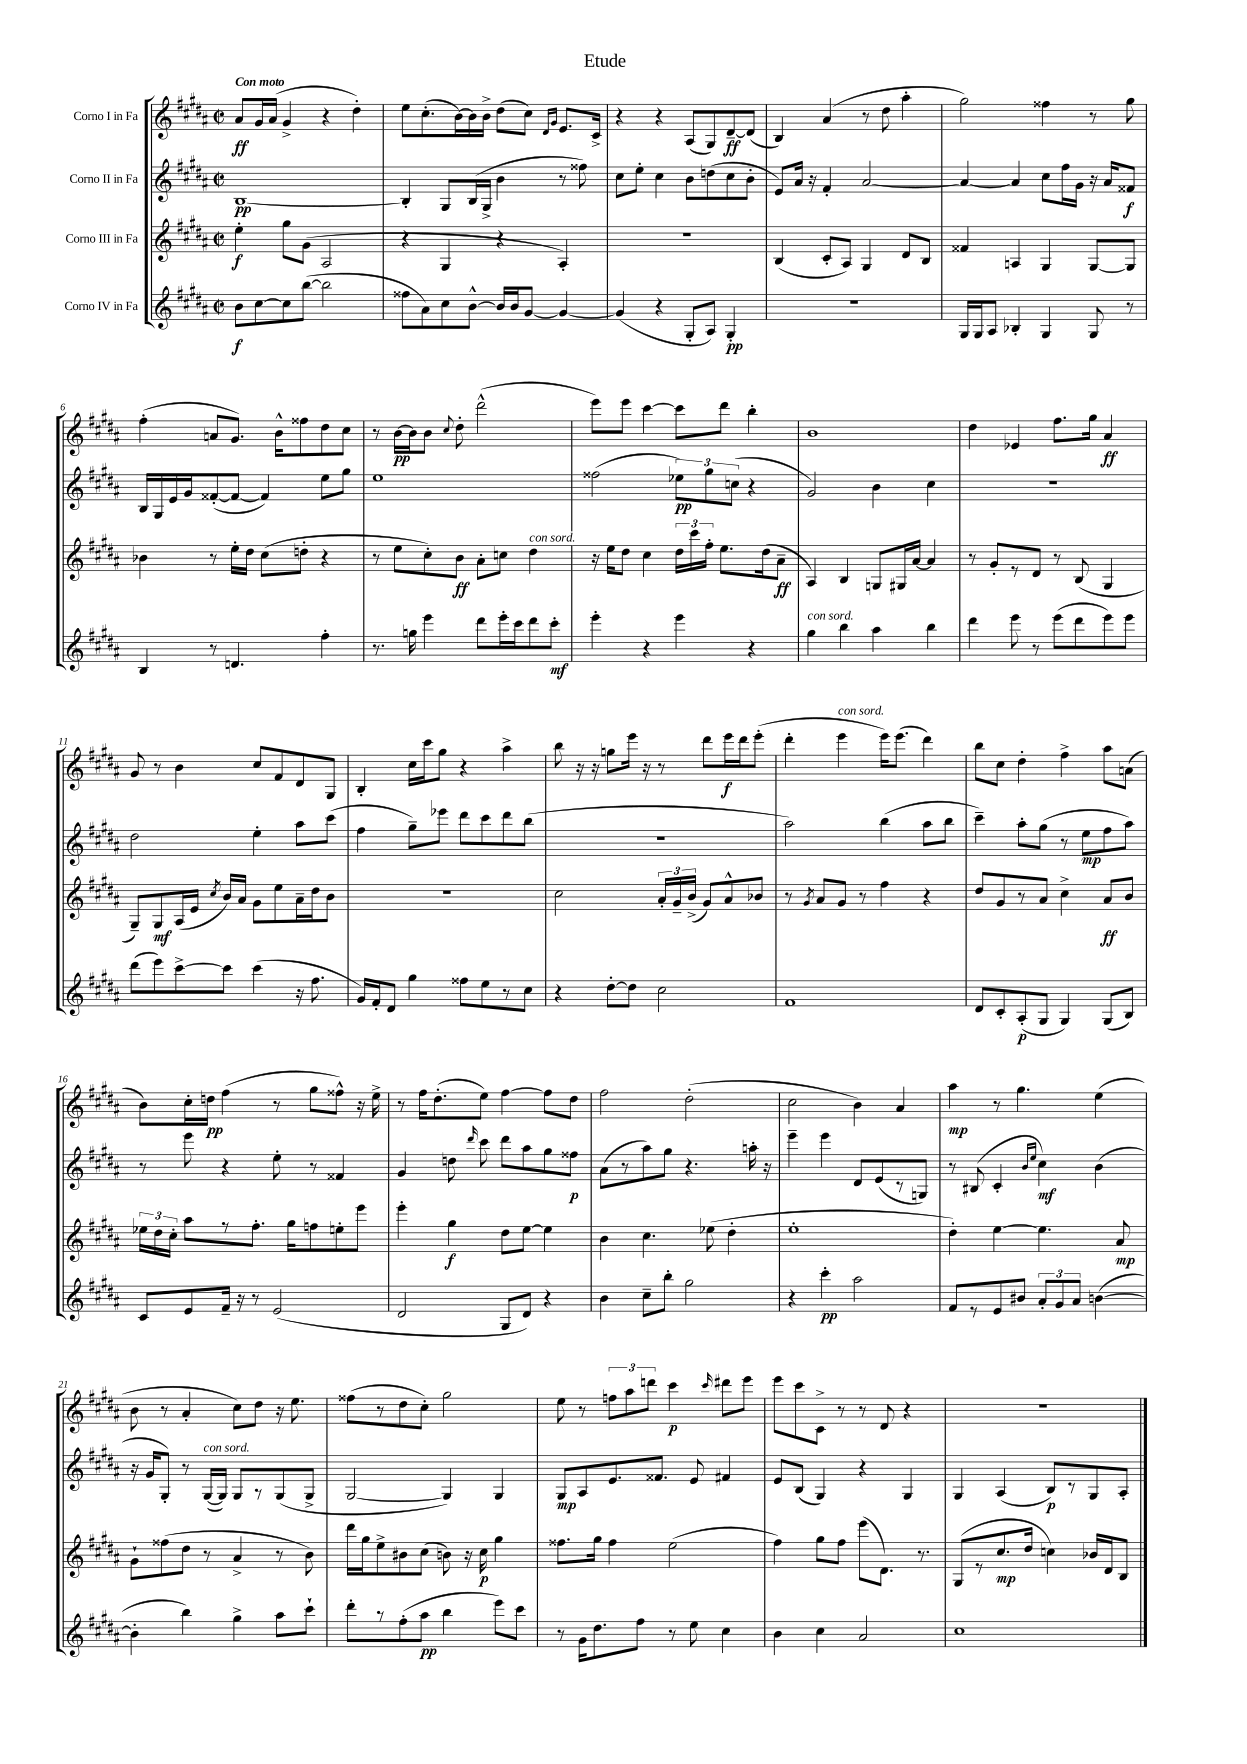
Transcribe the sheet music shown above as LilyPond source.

\header { title = "Etude" }
<<
\new StaffGroup <<
\new Staff = "s0" \with { instrumentName = "Corno I in Fa" } {
    \clef treble \key b \major \defaultTimeSignature \time 2/2 \tempo "Con moto"
    \autoBeamOff ais'8[\ff gis'16 ais'16]( gis'4-> r4 dis''4-.) |
    e''8[ cis''8.-.( b'16~) b'16 b'16]-> dis''8[( cis''8]) \grace { dis'16[ gis'16] } e'8.[ cis'16]-> |
    r4 r4 ais8[( gis8) dis'8~--\ff dis'8]( |
    b4) ais'4( r8 dis''8 ais''4-. |
    gis''2) fisis''4 r8 gis''8 |
    fis''4-.( a'8[ gis'8.]) b'16[-^ fisis''8 dis''8 cis''8] |
    r8 b'16[~\pp b'16 b'8] \appoggiatura { cis''8 } dis''8-. dis'''2-^( |
    e'''8[) e'''8] cis'''4~ cis'''8[ dis'''8] b''4-. |
    b'1 |
    dis''4 ees'4 fis''8.[ gis''16] ais'4\ff |
    gis'8 r8 b'4 cis''8[ fis'8 dis'8 gis8] |
    b4-. cis''16[ cis'''16 gis''8] r4 ais''4-> |
    b''8 r16 r16 g''8[ e'''16] r16 r8 dis'''8[ e'''16\f dis'''16 e'''8]-.( |
    dis'''4-. e'''4^\markup { \italic "con sord." } e'''16[) e'''8.]( dis'''4) |
    b''8[ cis''8] dis''4-. fis''4-> ais''8[ a'8]( |
    b'8[) cis''16-. d''16]\pp fis''4( r8 gis''8[ fisis''8]-^) r16 e''16-> |
    r8 fis''16[ dis''8.-.( e''8]) fis''4~ fis''8[ dis''8] |
    fis''2 dis''2-.( |
    cis''2 b'4) ais'4 |
    ais''4\mp r8 gis''4. e''4( |
    b'8 r8 ais'4-. cis''8[) dis''8] r16 e''8. |
    fisis''8[( r8 dis''8 cis''8]-.) gis''2 |
    e''8 r8 \tuplet 3/2 { f''8[ ais''8 d'''8] } cis'''4\p \grace { cis'''16 } dis'''8[ e'''8] |
    e'''8[ cis'''8 cis'8]-> r8 r8 dis'8 r4 |
    r1 \bar "|." |
}
\new Staff = "s1" \with { instrumentName = "Corno II in Fa" } {
    \clef treble \key b \major \defaultTimeSignature \time 2/2
    \autoBeamOff b1~\pp |
    b4-. gis8[ b16( gis16]-> b'4 r8 fisis''8) |
    cis''8[ e''8]-. cis''4 b'8[ d''8( cis''8 b'8]-. |
    e'8[) ais'16] r16 fis'4-. ais'2~ |
    ais'4~ ais'4 cis''8[ fis''16 gis'16] r16 ais'16[ fisis'8]\f |
    b16[ gis16 e'16 gis'16 fisis'8~-.( fisis'8]~ fisis'4) e''8[ gis''8] |
    e''1 |
    fisis''2( \tuplet 3/2 { ees''8[\pp) gis''8 c''8]( } r4 |
    gis'2) b'4 cis''4 |
    r1 |
    dis''2 e''4-. ais''8[ cis'''8]( |
    fis''4 gis''8[--) ees'''8] dis'''8[ cis'''8 dis'''8 b''8]( |
    r1 |
    ais''2) b''4( ais''8[ b''8] |
    cis'''4--) ais''8[-. gis''8]( r8 e''8[\mp fis''8 ais''8]) |
    r8 e'''8 r4 e''8-. r8 fisis'4 |
    gis'4 d''8 \grace { dis'''16 } cis'''8 dis'''8[ ais''8 gis''8 fisis''8]\p |
    ais'8[( r8 ais''8) gis''8] r4. a''16-. r16 |
    e'''4-- e'''4 dis'8[ e'8( r8 g8]) |
    r8 bis8( cis'4-. \grace { b'16[ e''16] } cis''4\mf) b'4( |
    r16 gis'16[ gis8]-.) r8 gis16[~^\markup { \italic "con sord." }( gis16]) gis8[ r8 gis8( gis8]-> |
    gis2~ gis4) gis4 |
    gis8[\mp ais8 e'8. fisis'8.] e'8 fis'4 |
    e'8[ b8]( gis4) r4 gis4 |
    gis4 ais4( b8[\p) r8 gis8 ais8]-. \bar "|." |
}
\new Staff = "s2" \with { instrumentName = "Corno III in Fa" } {
    \clef treble \key b \major \defaultTimeSignature \time 2/2
    \autoBeamOff e''4-.\f gis''8[ gis'8]( ais2 |
    r4 gis4 r4 ais4-.) |
    R1 |
    b4( cis'8[-. ais8]) gis4 dis'8[ b8] |
    fisis'4 a4 gis4 gis8[~ gis8] |
    bes'4 r8 e''16[-. dis''16] cis''8[( d''8]-. r4 |
    r8 e''8[ cis''8-.) b'8]\ff ais'8[-. c''8] dis''4^\markup { \italic "con sord." } |
    r16 e''16[ dis''8] cis''4 \tuplet 3/2 { dis''16[ cis'''16 fis''16]-. } e''8.[ dis''16( ais'8]--\ff |
    ais4) b4 g8[ gis16 ais'16]~ ais'4 |
    r8 gis'8[-. r8 dis'8] r8 b8( gis4 |
    gis8[--) gis8\mf ais16( e'16] \acciaccatura { cis''8 } b'16[) ais'16] gis'8[ e''8 ais'16-- dis''16 b'8] |
    R1 |
    cis''2 \tuplet 3/2 { ais'16[-. gis'16-- b'16]->( } gis'8[) ais'8-^ bes'8] |
    r8 \acciaccatura { gis'8 } ais'8[ gis'8] r8 fis''4 r4 |
    dis''8[ gis'8 r8 ais'8] cis''4-> ais'8[\ff b'8] |
    \tuplet 3/2 { ees''16[ dis''16 cis''16]-. } ais''8[ r8 fis''8.]-. gis''16[ f''8 e''8-. e'''8] |
    e'''4-. gis''4\f dis''8[ e''8]~ e''4 |
    b'4 cis''4. ees''8( dis''4-. |
    e''1-. |
    dis''4-.) e''4~ e''4. ais'8\mp |
    gis'8[-! fisis''8( dis''8] r8 ais'4-> r8 b'8) |
    dis'''16[ gis''16 e''8-> bis'8 cis''8]( b'8) r16 cis''16\p gis''4 |
    fisis''8.[ gis''16] fisis''4 e''2( |
    fis''4) gis''8[ fis''8] e'''8[( dis'8.]) r8. |
    gis8[( r8 cis''8.\mp dis''16] c''4) bes'16[ dis'16 b8] \bar "|." |
}
\new Staff = "s3" \with { instrumentName = "Corno IV in Fa" } {
    \clef treble \key b \major \defaultTimeSignature \time 2/2
    \autoBeamOff b'8[\f cis''8~ cis''8 b''8]~( b''2 |
    fisis''8[ ais'8) cis''8 b'8]~-^ b'16[ b'16 gis'8]~ gis'4~ |
    gis'4( r4 gis8[-. ais8]) gis4-.\pp |
    r1 |
    gis16[ gis16 ais8] bes4-. gis4 gis8 r8 |
    b4 r8 d'4. fis''4-. |
    r8. g''16 e'''4 dis'''8[ e'''16-. cis'''16 dis'''8 cis'''8]-.\mf |
    e'''4-. r4 e'''4 r4 |
    gis''4^\markup { \italic "con sord." } b''4 ais''4 b''4 |
    dis'''4 e'''8 r8 e'''8[( dis'''8 e'''8) e'''8] |
    dis'''8[( e'''8) cis'''8~-> cis'''8] cis'''4( r16 fis''8. |
    gis'16[) fis'16-. dis'8] gis''4 fisis''8[ e''8 r8 cis''8] |
    r4 dis''8[~-. dis''8] cis''2 |
    fis'1 |
    dis'8[ cis'8-. ais8-.\p( gis8] gis4) gis8[( b8]) |
    cis'8[ e'8 fis'16]-- r16 r8 e'2( |
    dis'2 gis8[ dis'8]) r4 |
    b'4 cis''8[-- b''8]-. gis''2 |
    r4 cis'''4-.\pp ais''2 |
    fis'8[ r8 e'8 bis'8] \tuplet 3/2 { ais'8[-. gis'8 ais'8] } b'4~( |
    b'4-. b''4) gis''4-> ais''8[ cis'''8]-! |
    dis'''8[-. r8 fis''8-.( ais''8]\pp b''4 e'''8[) cis'''8] |
    r8 gis'16[ dis''8. fis''8] r8 e''8 cis''4 |
    b'4 cis''4 ais'2 |
    cis''1 \bar "|." |
}
>>
>>
